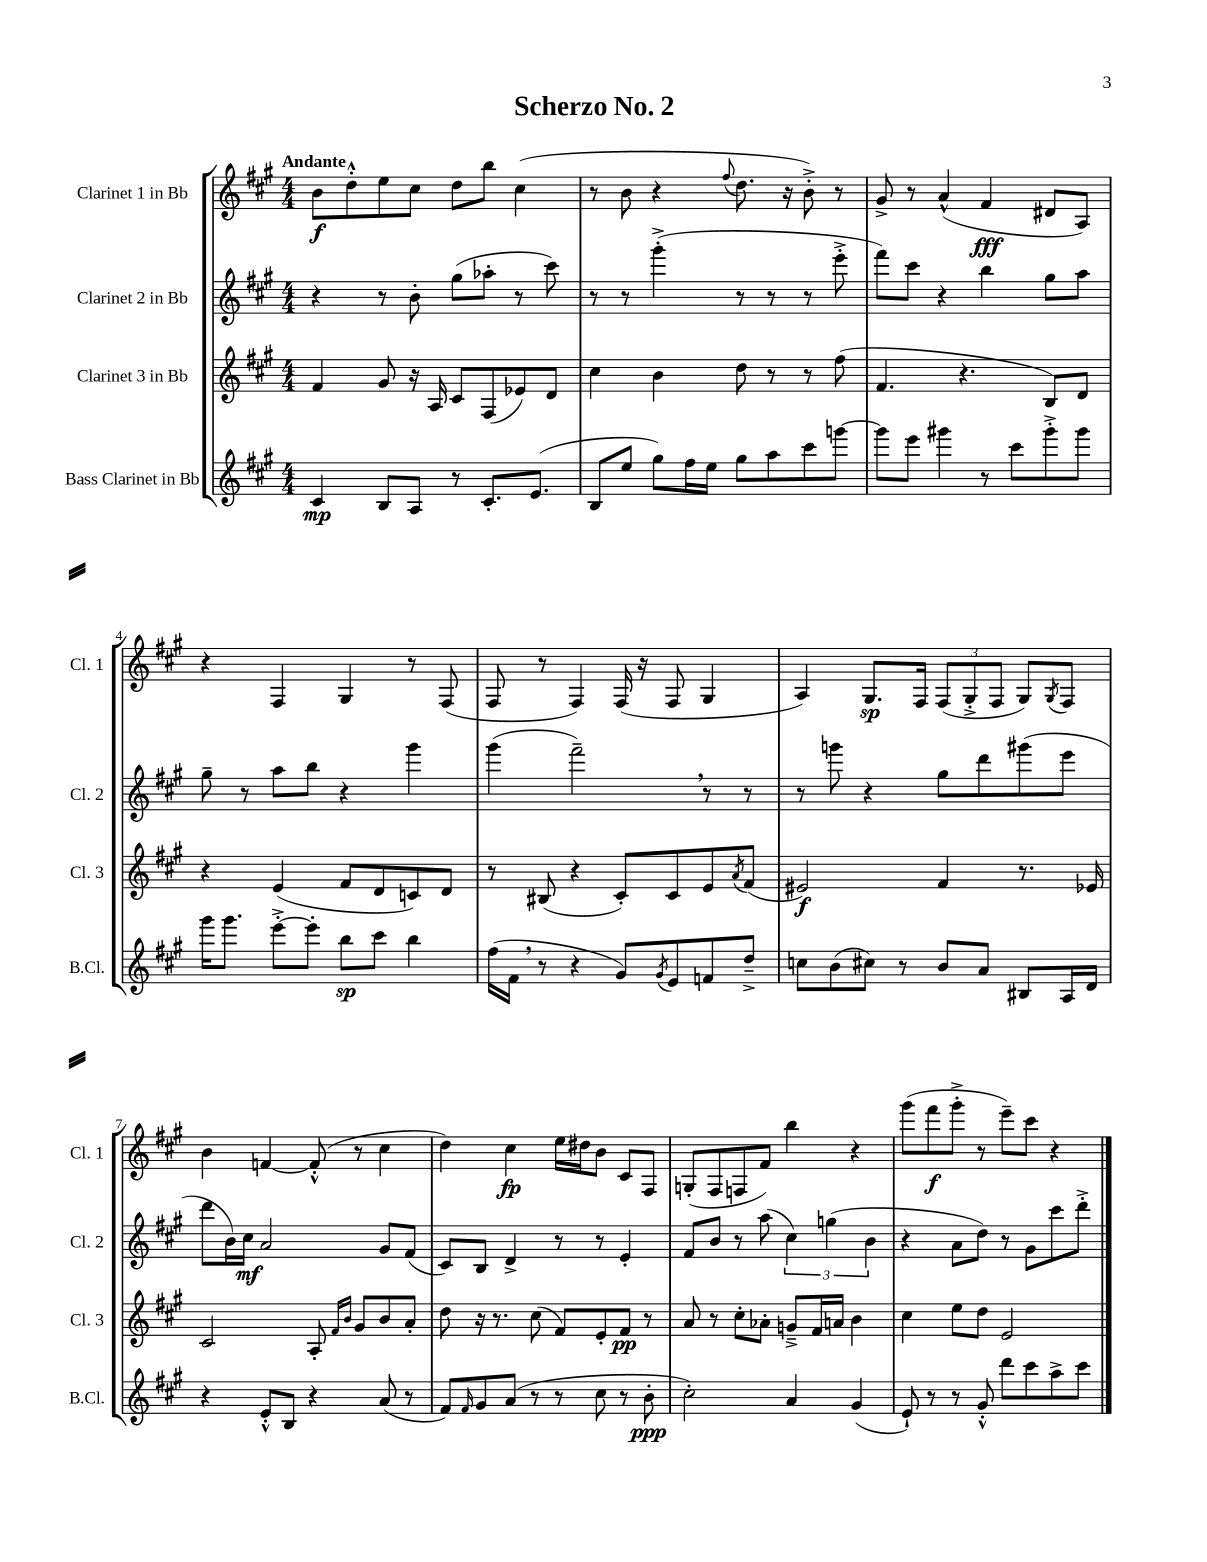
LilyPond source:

\header { title = "Scherzo No. 2" }
<<
\new StaffGroup <<
\new Staff = "s0" \with { instrumentName = "Clarinet 1 in Bb" shortInstrumentName = "Cl. 1" } {
    \clef treble \key a \major \numericTimeSignature \time 4/4 \tempo "Andante"
    b'8\f d''8-.-^ e''8 cis''8 d''8 b''8 cis''4( |
    r8 b'8 r4 \appoggiatura { fis''8 } d''8. r16 b'8-.->) r8 |
    gis'8-> r8 a'4-^( fis'4\fff dis'8 a8) |
    r4 fis4 gis4 r8 fis8( |
    fis8 r8 fis4) fis16( r16 fis8 gis4 |
    a4) gis8.\sp fis16 \tuplet 3/2 { fis8( gis8-.-> fis8 } gis8) \acciaccatura { gis8 } fis8 |
    b'4 f'4~ f'8-.-^( r8 cis''4 |
    d''4) cis''4\fp e''16 dis''16 b'8 cis'8 fis8 |
    g8-.( fis8 f8 fis'8) b''4 r4 |
    gis'''8( fis'''8\f gis'''8-.-> r8 e'''8--) cis'''8 r4 \bar "|." |
}
\new Staff = "s1" \with { instrumentName = "Clarinet 2 in Bb" shortInstrumentName = "Cl. 2" } {
    \clef treble \key a \major \numericTimeSignature \time 4/4
    r4 r8 b'8-. gis''8( aes''8-. r8 cis'''8) |
    r8 r8 gis'''4-.->( r8 r8 r8 e'''8-.-> |
    fis'''8) cis'''8 r4 b''4 gis''8 a''8 |
    gis''8-- r8 a''8 b''8 r4 gis'''4 |
    gis'''4( fis'''2--) \breathe r8 r8 |
    r8 g'''8 r4 gis''8 d'''8 gis'''8( e'''8 |
    d'''8 b'16) cis''16\mf a'2 gis'8 fis'8( |
    cis'8) b8 d'4-> r8 r8 e'4-. |
    fis'8 b'8 r8 a''8( \tuplet 3/2 { cis''4) g''4( b'4 } |
    r4 a'8 d''8) r8 gis'8 cis'''8 d'''8-.-> \bar "|." |
}
\new Staff = "s2" \with { instrumentName = "Clarinet 3 in Bb" shortInstrumentName = "Cl. 3" } {
    \clef treble \key a \major \numericTimeSignature \time 4/4
    fis'4 gis'8 r16 a16 cis'8 fis8( ees'8) d'8 |
    cis''4 b'4 d''8 r8 r8 fis''8( |
    fis'4. r4. b8) d'8 |
    r4 e'4( fis'8 d'8 c'8) d'8 |
    r8 bis8( r4 cis'8-.) cis'8 e'8 \acciaccatura { a'8 } fis'8( |
    eis'2\f) fis'4 r8. ees'16 |
    cis'2 a8-. \grace { fis'16 b'16 } gis'8 b'8 a'8-. |
    d''8 r16 r8. cis''8( fis'8) e'8-. fis'8\pp r8 |
    a'8 r8 cis''8-. aes'8-. g'8---> fis'16 a'16 b'4 |
    cis''4 e''8 d''8 e'2 \bar "|." |
}
\new Staff = "s3" \with { instrumentName = "Bass Clarinet in Bb" shortInstrumentName = "B.Cl." } {
    \clef treble \key a \major \numericTimeSignature \time 4/4
    cis'4\mp b8 a8 r8 cis'8.-. e'8.( |
    b8 e''8 gis''8) fis''16 e''16 gis''8 a''8 cis'''8 g'''8~ |
    g'''8 e'''8 gis'''4 r8 cis'''8 gis'''8-.-> gis'''8 |
    gis'''16 gis'''8. e'''8~-.-> e'''8-. b''8\sp cis'''8 b''4 |
    fis''16( fis'16 \breathe r8 r4 gis'8) \acciaccatura { gis'8 } e'8 f'8 d''8---> |
    c''8 b'8( cis''8) r8 b'8 a'8 bis8 a16 d'16 |
    r4 e'8-.-^ b8 r4 a'8( r8 |
    fis'8) \grace { fis'16 } gis'8 a'8( r8 r8 cis''8 r8 b'8-.\ppp |
    cis''2-.) a'4 gis'4( |
    e'8-!) r8 r8 gis'8-.-^ d'''8 cis'''8 a''8-> cis'''8 \bar "|." |
}
>>
>>
